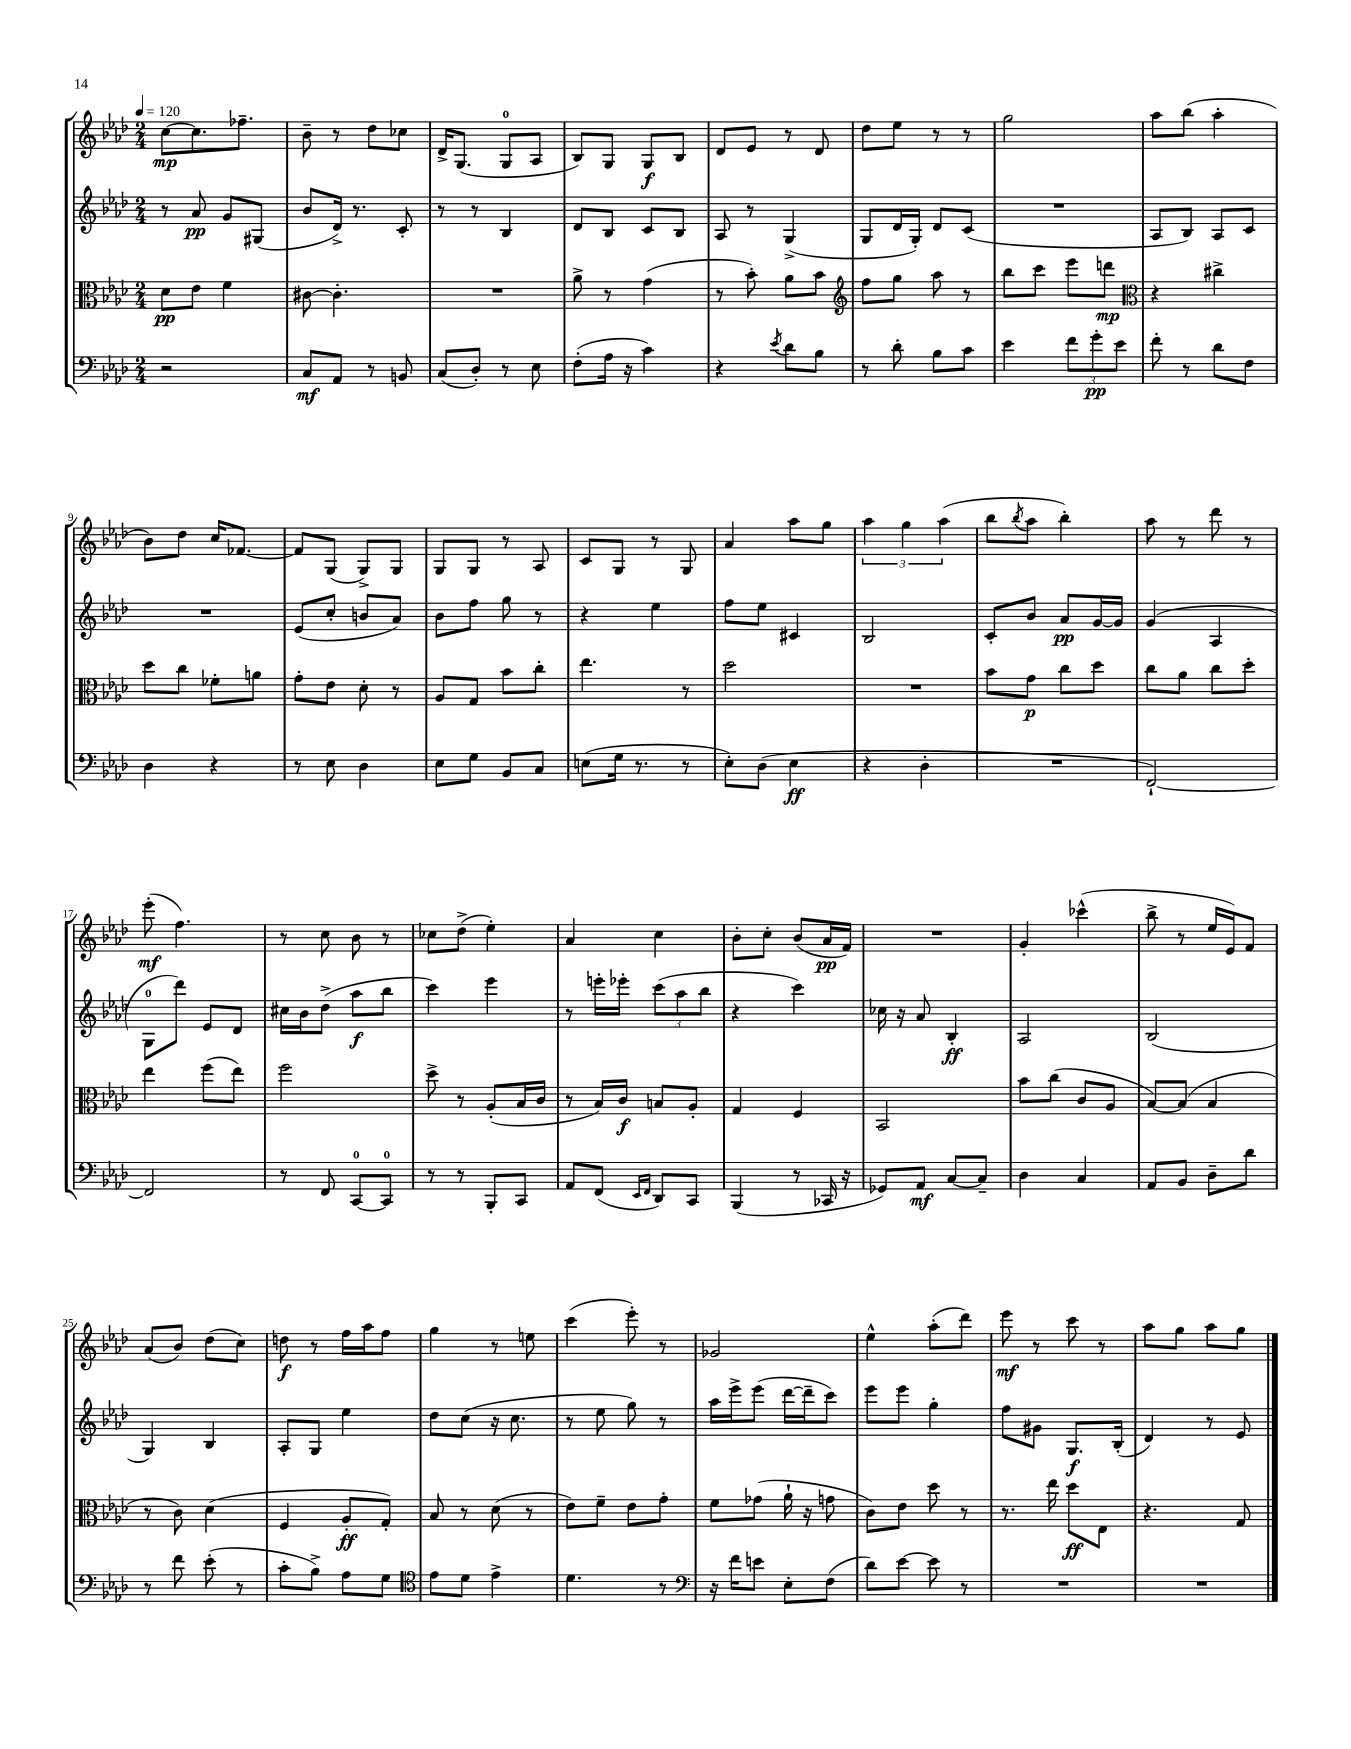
<<
\new StaffGroup <<
\new Staff = "s0" {
    \clef treble \key aes \major \numericTimeSignature \time 2/4 \tempo 4 = 120
    c''8~\mp c''8. fes''8.-- |
    bes'8-- r8 des''8 ces''8 |
    des'16-> g8.( g8-0 aes8 |
    bes8) g8 g8\f bes8 |
    des'8 ees'8 r8 des'8 |
    des''8 ees''8 r8 r8 |
    g''2 |
    aes''8 bes''8( aes''4-. |
    bes'8) des''8 c''16 fes'8.~ |
    fes'8 g8( g8->) g8 |
    g8 g8 r8 aes8 |
    c'8 g8 r8 g8 |
    aes'4 aes''8 g''8 |
    \tuplet 3/2 { aes''4 g''4 aes''4( } |
    bes''8 \acciaccatura { bes''8 } aes''8 bes''4-.) |
    aes''8 r8 des'''8 r8 |
    ees'''8-.\mf( f''4.) |
    r8 c''8 bes'8 r8 |
    ces''8 des''8->( ees''4-.) |
    aes'4 c''4 |
    bes'8-. c''8-. bes'8( aes'16\pp f'16) |
    R2 |
    g'4-. ces'''4-^( |
    bes''8-> r8 ees''16 ees'16) f'8 |
    aes'8( bes'8) des''8( c''8) |
    d''8\f r8 f''16 aes''16 f''8 |
    g''4 r8 e''8 |
    c'''4( ees'''8-.) r8 |
    ges'2 |
    ees''4-^ aes''8-.( des'''8) |
    ees'''8\mf r8 c'''8 r8 |
    aes''8 g''8 aes''8 g''8 \bar "|." |
}
\new Staff = "s1" {
    \clef treble \key aes \major \numericTimeSignature \time 2/4
    r8 aes'8\pp g'8 gis8( |
    bes'8 des'16->) r8. c'8-. |
    r8 r8 bes4 |
    des'8 bes8 c'8 bes8 |
    aes8 r8 g4->( |
    g8 des'16 g16-.) des'8 c'8( |
    R2 |
    aes8 bes8) aes8 c'8 |
    R2 |
    ees'8( c''8-. b'8 aes'8) |
    bes'8 f''8 g''8 r8 |
    r4 ees''4 |
    f''8 ees''8 cis'4 |
    bes2 |
    c'8-. bes'8 aes'8\pp g'16~ g'16 |
    g'4( aes4 |
    g8-0 des'''8) ees'8 des'8 |
    cis''16 bes'16 des''8->( aes''8\f bes''8 |
    c'''4) ees'''4 |
    r8 e'''16-. ees'''16-. \tuplet 3/2 { c'''8( aes''8 bes''8 } |
    r4 c'''4) |
    ces''16 r16 aes'8 bes4-.\ff |
    aes2 |
    bes2( |
    g4) bes4 |
    aes8-. g8 ees''4 |
    des''8 c''8( r16 c''8. |
    r8 ees''8 g''8) r8 |
    aes''16 ees'''16-> ees'''8( des'''16~ des'''16-- c'''8) |
    ees'''8 ees'''8 g''4-. |
    f''8 gis'8 g8.\f bes16-.( |
    des'4) r8 ees'8 \bar "|." |
}
\new Staff = "s2" {
    \clef alto \key aes \major \numericTimeSignature \time 2/4
    des'8\pp ees'8 f'4 |
    cis'8~ cis'4.-. |
    R2 |
    aes'8-> r8 g'4( |
    r8 bes'8-.) aes'8 bes'8 |
    \clef treble f''8 g''8 aes''8 r8 |
    bes''8 c'''8 ees'''8 d'''8\mp |
    \clef alto r4 cis''4-> |
    des''8 c''8 fes'8-. a'8 |
    g'8-. ees'8 des'8-. r8 |
    aes8 g8 bes'8 c''8-. |
    ees''4. r8 |
    des''2 |
    R2 |
    bes'8 g'8\p c''8 des''8 |
    c''8 aes'8 c''8 des''8-. |
    ees''4 f''8( ees''8) |
    f''2 |
    des''8-> r8 aes8-.( bes16 c'16 |
    r8 bes16) c'16\f b8 aes8-. |
    g4 f4 |
    bes,2 |
    bes'8 c''8( c'8 aes8 |
    bes8~) bes8( bes4 |
    r8 c'8) des'4( |
    f4 aes8-.\ff g8-.) |
    bes8 r8 des'8( r8 |
    ees'8) f'8-- ees'8 g'8-. |
    f'8 ges'8( aes'16-! r16 g'8 |
    c'8) ees'8 des''8 r8 |
    r8. ees''16 des''8\ff ees8 |
    r4. g8 \bar "|." |
}
\new Staff = "s3" {
    \clef bass \key aes \major \numericTimeSignature \time 2/4
    r2 |
    c8\mf aes,8 r8 b,8 |
    c8( des8-.) r8 ees8 |
    f8-.( aes16 r16 c'4) |
    r4 \acciaccatura { ees'8 } des'8 bes8 |
    r8 des'8-. bes8 c'8 |
    ees'4 \tuplet 3/2 { f'8 g'8-.\pp ees'8 } |
    f'8-. r8 des'8 f8 |
    des4 r4 |
    r8 ees8 des4 |
    ees8 g8 bes,8 c8 |
    e8( g16 r8. r8 |
    ees8-.) des8( ees4\ff |
    r4 des4-. |
    R2 |
    f,2~-!) |
    f,2 |
    r8 f,8 c,8-0~ c,8-0 |
    r8 r8 bes,,8-. c,8 |
    aes,8 f,8( \grace { ees,16 f,16 } des,8) c,8 |
    bes,,4( r8 ces,16 r16 |
    ges,8) aes,8\mf c8~ c8-- |
    des4 c4 |
    aes,8 bes,8 des8-- des'8 |
    r8 f'8 ees'8-.( r8 |
    c'8-. bes8->) aes8 g8 |
    \clef tenor ees'8 des'8 ees'4-> |
    des'4. r8 |
    \clef bass r16 f'16 e'8 ees8-. f8( |
    des'8) ees'8~ ees'8 r8 |
    R2 |
    R2 \bar "|." |
}
>>
>>
